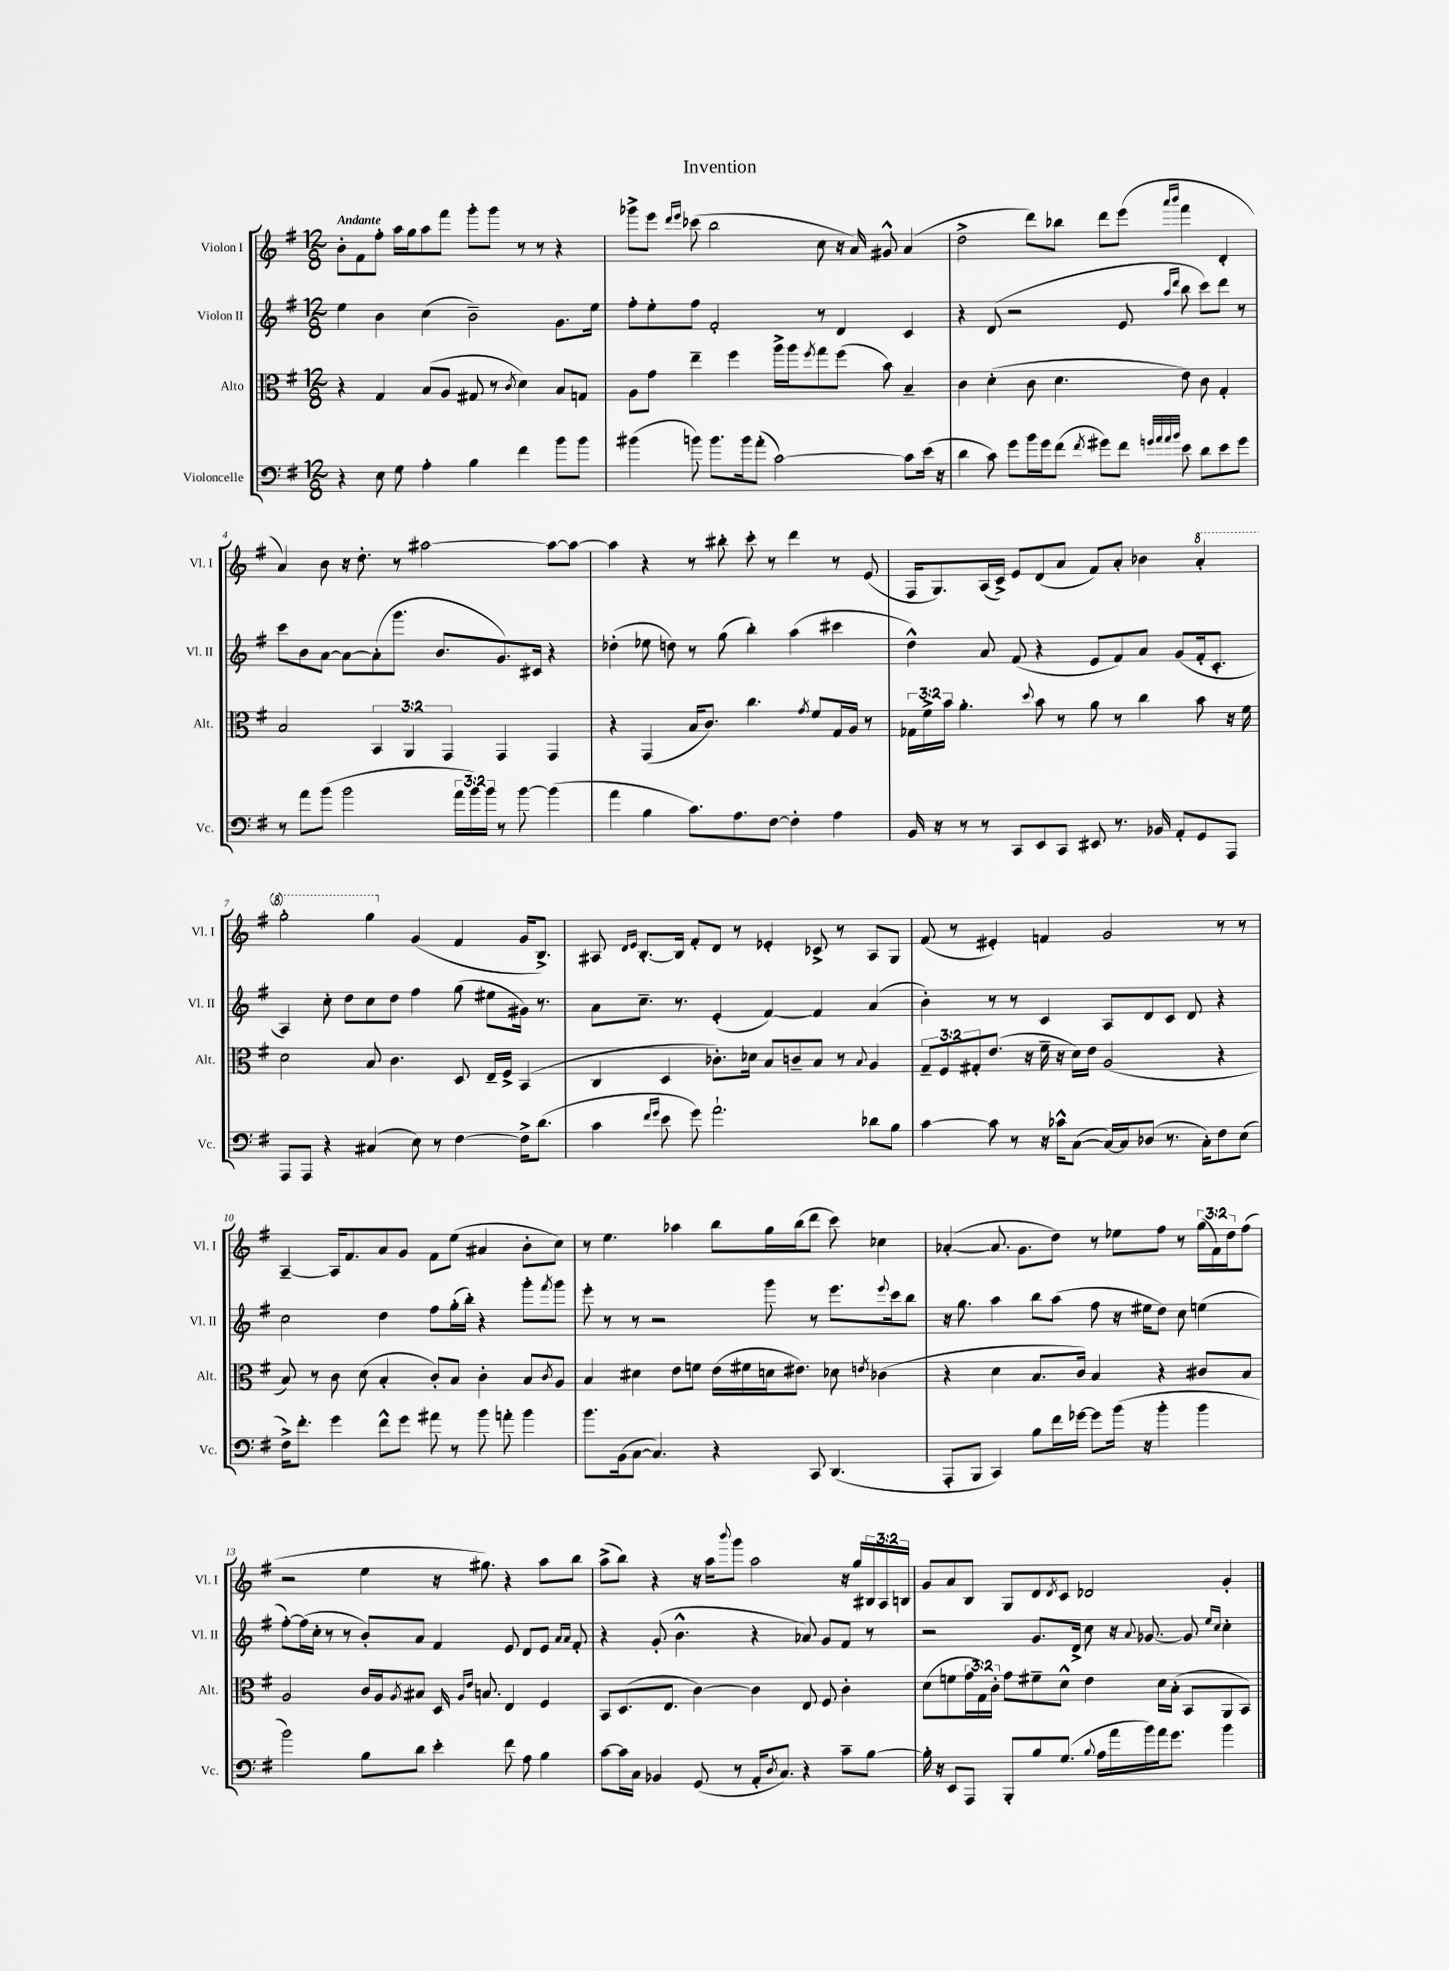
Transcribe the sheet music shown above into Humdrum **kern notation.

**kern	**kern	**kern	**kern
*part4	*part3	*part2	*part1
*staff4	*staff3	*staff2	*staff1
*I"Violoncelle	*I"Alto	*I"Violon II	*I"Violon I
*I'Vc.	*I'Alt.	*I'Vl. II	*I'Vl. I
*clefF4	*clefC3	*clefG2	*clefG2
*k[f#]	*k[f#]	*k[f#]	*k[f#]
*M12/8	*M12/8	*M12/8	*M12/8
=1	=1	=1	=1
!	!	!	!LO:TX:a:B:t=Andante
4r	4r	4ee\	8b'\L
.	.	.	8f#\
8E\	4G/	4b\	8ff#'\J
8G\	.	.	16aa\LL
.	.	.	16gg\J
4A'\	(8B/L	(4cc\	8aa\
.	8A/J	.	8fff#\J
4B\	8G#X/	2b~\)	8ggg'\L
.	8r	.	8ggg\J
.	8qc/	.	.
4f#\	4d\)	.	8r
.	.	.	8r
8b\L	8B/L	8.g\L	4r
8b\J	8Gn/J	.	.
.	.	16ee\Jk	.
=2	=2	=2	=2
(4b#X\	8A\L	8ff#'\L	8ggg-X^\L
.	8g\J	8ee'\	8eee\J
.	.	.	16qqddd/LL
.	.	.	16qqeee/JJ
8bn\)	4ee~\	8ff#\J	(8ccc-X\
8.b\L	.	2f#'/	2bb\
.	4ff#\	.	.
16b\k	.	.	.
(8a'\J	.	.	.
[2c\)	16aa^\LL	.	.
.	16aa\J	.	.
.	8qff#/	.	.
.	8gg\	8r	8cc\
.	(8ff#\J	4d/	16r
.	.	.	16a/)
.	8b\)	.	8g#X^^/
8c\L]	4B~/	4c/	(4a/
(16e\Jk	.	.	.
16r	.	.	.
=3	=3	=3	=3
4d\	4c\	4r	2dd^\
8c\)	(4d'\	(8d/	.
8g\L	.	2r	.
16b\L	8c\	.	8ddd\L)
16g\J	.	.	.
(8f#\J	4.d\	.	8bb-X\J
8qf#/	.	.	.
8g#X\L)	.	.	8ddd\L
8f#\J	.	8e/	(8eee\J
32qqgn/LLL	.	.	.
32qqa/	.	.	.
32qqa/	.	16qqaa/LL	16qqaaa/LL
32qqb/JJJ	.	16qqddd/JJ	16qqbbb/JJ
8e\	8e\)	8bb\	4fff#\
8d\L	8c\	8ccc\L)	.
8e\	4G'/	8ddd\J	4d'/
8g\J	.	8r	.
!!LO:LB:g=z
=4	=4	=4	=4
8r	2B/	8ccc\L	4a/)
8a\L	.	8b\	.
(8b\J	.	[8a\J	8b\
2b\	.	8a\L_	16r
.	.	.	8.dd'\
.	6BB/	(8a'\]	.
.	.	8.ggg\J	8r
.	6AA/	.	.
.	.	.	[2aa#X\
.	.	8.b/L	.
.	6GG/	.	.
24a\LL	.	.	.
24b\)	.	.	.
24b\JJ	.	.	.
8r	4GG/	8.g/)	.
[8b\	.	.	.
.	.	16c#X/Jk	.
(4b\]	4GG/	4r	8aa#\L_
.	.	.	8aa#\J_
=5	=5	=5	=5
4a\	4r	(4dd-X'\	4aa#\]
4B\	(4GG/	8ee-X\	4r
.	.	8ddn\)	.
8.c\L)	16B/KL	8r	8r
.	8.c/J)	.	.
.	.	(8gg\	8bb#X'\
8.A\	.	.	.
.	4.cc\	4bb'\)	8ccc'\
[8F#\J	.	.	8r
4F#'\]	.	(4aa\	4ddd\
.	8qg/	.	.
.	8f#/L	.	.
4A\	16G/L	4ccc#X\	8r
.	16A/JJ	.	.
.	8r	.	(8e/
=6	=6	=6	=6
16BB/	24G-X\LL	4dd^^\)	16F#/KL
.	24f#^\	.	.
16r	.	.	8.G/)
.	24b\JJ	.	.
8r	4.a'\	.	.
8r	.	8a/	(16A/L
.	.	.	16c^/JJ)
8CC/L	.	(8f#/	8e/L
.	8qqdd/	.	.
8EE/	8b\	4r	(8d/
8CC/J	8r	.	8a/J
8EE#X/	8a\	8e/L	8f#/L)
8.r	8r	8f#/)	8a'/J
.	4cc\	8a/J	4b-X\
16BB-X/	.	.	.
8AA'/L	.	(8g/L	.
*	*	*	*8va
8GG/	8b\	16f#'/k	4aa'/
.	.	8.c'/J	.
8AAA/J	16r	.	.
.	16f#\	.	.
!!LO:LB:g=z
=7	=7	=7	=7
8AAA/L	2d\	4A/)	2ggg'\
8AAA/J	.	.	.
4r	.	8cc'\	.
.	.	8dd\L	.
(4C#X/	8B/	8cc\	4ggg\
.	4.c\	8dd\J	.
*	*	*	*X8va
8E\)	.	4ff#\	(4g/
8r	.	.	.
[4F#\	8D/	(8gg\	4f#/
.	16E~/LL	8ee#X\L	.
.	16F#^/JJ	.	.
16F#^\KL]	(4BB/	16g#X\Jk)	16g/KL
(8.d\J	.	8.r	8.B^/J)
=8	=8	=8	=8
4c\	4C/	8a\L	8A#X/
.	.	.	16qqd/LL
.	.	.	16qqe/JJ
.	.	8.cc~\J	[8.B'/L
16qqf#/LL	.	.	.
16qqg/JJ	.	.	.
8e\	4D/	.	.
.	.	8.r	16B/Jk]
8g\)	.	.	8f#'/L
2.a`\	8.c-X'\L)	(4e'/	8d/J
.	.	.	8r
.	16d-X\Jk	.	.
.	8B/L	[4f#/)	4e-X'/
.	8cn~/	.	.
.	8B/J	4f#/]	8c-X^/
.	8r	.	8r
.	8qqB/	.	.
8d-X\L	4A/	(4a/	8A#/L
8B\J	.	.	8G/J
=9	=9	=9	=9
[4c\	12G~/L	4b'\)	(8f#/
.	12F#/	.	.
.	.	.	8r
.	12G#X'/	.	.
8c\]	(8.e/J	8r	4e#X'/)
8r	.	8r	.
.	16r	.	.
16r	16f#~\	4c/	4fn/
16c-X^^\KL	16r	.	.
([8C\J	16d\LL)	.	.
.	16e\JJ	.	.
16C/LL_)	(2A/	8A/L	2g/
16C/J]	.	.	.
(8D-X/J	.	8d/	.
8.r	.	8c/J	.
.	.	8d/	.
16C'\KL)	.	.	.
8F#\	4r	4r	8r
(8E\J	.	.	8r
!!LO:LB:g=z
=10	=10	=10	=10
16F#^\KL)	8B/)	2cc\	[4A~/
8.f#'\J	.	.	.
.	8r	.	.
4g\	8c\	.	16A/KL]
.	.	.	8.f#/
.	(8d\	.	.
8f#^^\L	4B'/	4dd\	8a/
8g\J	.	.	8g/J
8a#X\	8c'/L)	8ff#\L	8f#\L
8r	8B/J	(16gg'\L	(8ee\J
.	.	16bb'\JJ)	.
8b\	4c'\	4r	4a#X/
8an'\	.	.	.
4b\	8B/L	8ggg'\L	8b'\L
.	8qc/	8qfff#/	.
.	8A/J	8ggg\J	8cc\J)
=11	=11	=11	=11
8.b\L	4B/	8eee'\	8r
.	.	8r	4.ee\
(16BB\k	.	.	.
[8C\J	4d#X\	8r	.
4.C/])	.	2r	.
.	8e\L	.	4aa-X\
.	8fn\J	.	.
4r	(16e\LL	.	8bb\L
.	16f#X\	.	.
.	16dn\J	8ggg\	16gg\L
.	8.e#X\J)	.	(16bb\J
8CC/	.	8r	8ddd\J
(4.DD/	8d-X\	8.eee\L	8ccc\)
.	8qen/	.	.
.	(4c-X\	.	4cc-X\
.	.	8qqeee/	.
.	.	16ccc\k	.
.	.	8bb\J	.
=12	=12	=12	=12
8AAA'/L	4r	16r	([4a-X'/
.	.	8.gg\	.
8BBB/J	.	.	.
4CC/)	4d\	4aa\	8.a-/]
.	.	.	8.g\L
8B\L	8.B/L	8bb\L	.
16f#\L	.	(8aa\J	8dd\J)
[16g-X\JJ	16c/Jk)	.	.
8g-\L]	4B/	8ff#\	8r
(16b\Jk	.	16r	8ee-X\L
16r	.	16ee#X\KL	.
4b'\	4r	8dd\J)	8ff#\J
.	.	8cc\	8r
4b\	8c#X/L	(4een\	(24gg\LL
.	.	.	24f#\)
.	.	.	24dd\J
.	8B/J	.	(8ff#\J
!!LO:LB:g=z
=13	=13	=13	=13
2b\)	2A/	[8ff#'\L)	2r
.	.	(16ff#\L]	.
.	.	16cc'\JJ	.
.	.	8r	.
.	.	8r	.
8B\L	16c/LL	8b'/L)	4ee\
.	16A/J	.	.
.	8qA/	.	.
8d\J	8B#X/J	8a/J	.
4e'\	16D/	4f#/	16r
.	16qqA/LL	.	.
.	16qqe/JJ	.	.
.	8.Bn/	.	8.gg#X\)
8f#\	4E/	8e/	4r
8A\	.	8d/L	.
4B\	4F#/	8e/J	8aa\L
.	.	16qqa/LL	.
.	.	16qqa/JJ	.
.	.	8f#'/	8bb\J
=14	=14	=14	=14
[8c\L	8BB/L	4r	(8aa^\L
16c\L]	(8.D/	.	8bb\J)
16C\JJ	.	.	.
4BB-X/	.	(8g'/	4r
.	8.E/J	.	.
.	.	4.b^^\	.
(8GG/	[4c\)	.	16r
.	.	.	16aa\KL
.	.	.	8qqbbb/
8r	.	.	8ggg\J
16AA'/KL	4c\]	4r	2aa\
8qD/	.	.	.
8.C/J)	.	.	.
4r	8E/	8a-X/)	.
.	8F#/	8g/L	.
8c~\L	4c'\	8f#/J	16r
.	.	.	16gg/LL
[8B\J	.	8r	24B#X/
.	.	.	24A/
.	.	.	24Bn/JJ
=15	=15	=15	=15
16B'\]	(8d\L	2r	8g/L
16r	.	.	.
8EE/L	8fn\	.	8a/
8AAA/J	24g\L	.	8B/J
.	24G\)	.	.
.	24c'\JJ	.	.
8BBB'/L	8g\L	.	8G/L
8B/	8f#X~\	8.g/L	8d/
.	.	.	8qd/
(8.G/J	8d^^\J	.	8c/J
.	.	16d^/Jk	.
.	4e\	8cc\	2d-X/
8qqB/	.	.	.
16A\LL	.	.	.
16a\	.	16r	.
.	.	8qqa/	.
16b\)	.	[8.g-X/	.
16a\J	16d\LL	.	.
8.g\J	(16B'\JJ	.	.
.	8BB/L	8g-/]	.
.	.	16qqee/LL	.
.	.	16qqcc/JJ	.
4b\	8AA/	4cc'\	4g'/
.	8BB/J)	.	.
==	==	==	==
*-	*-	*-	*-
